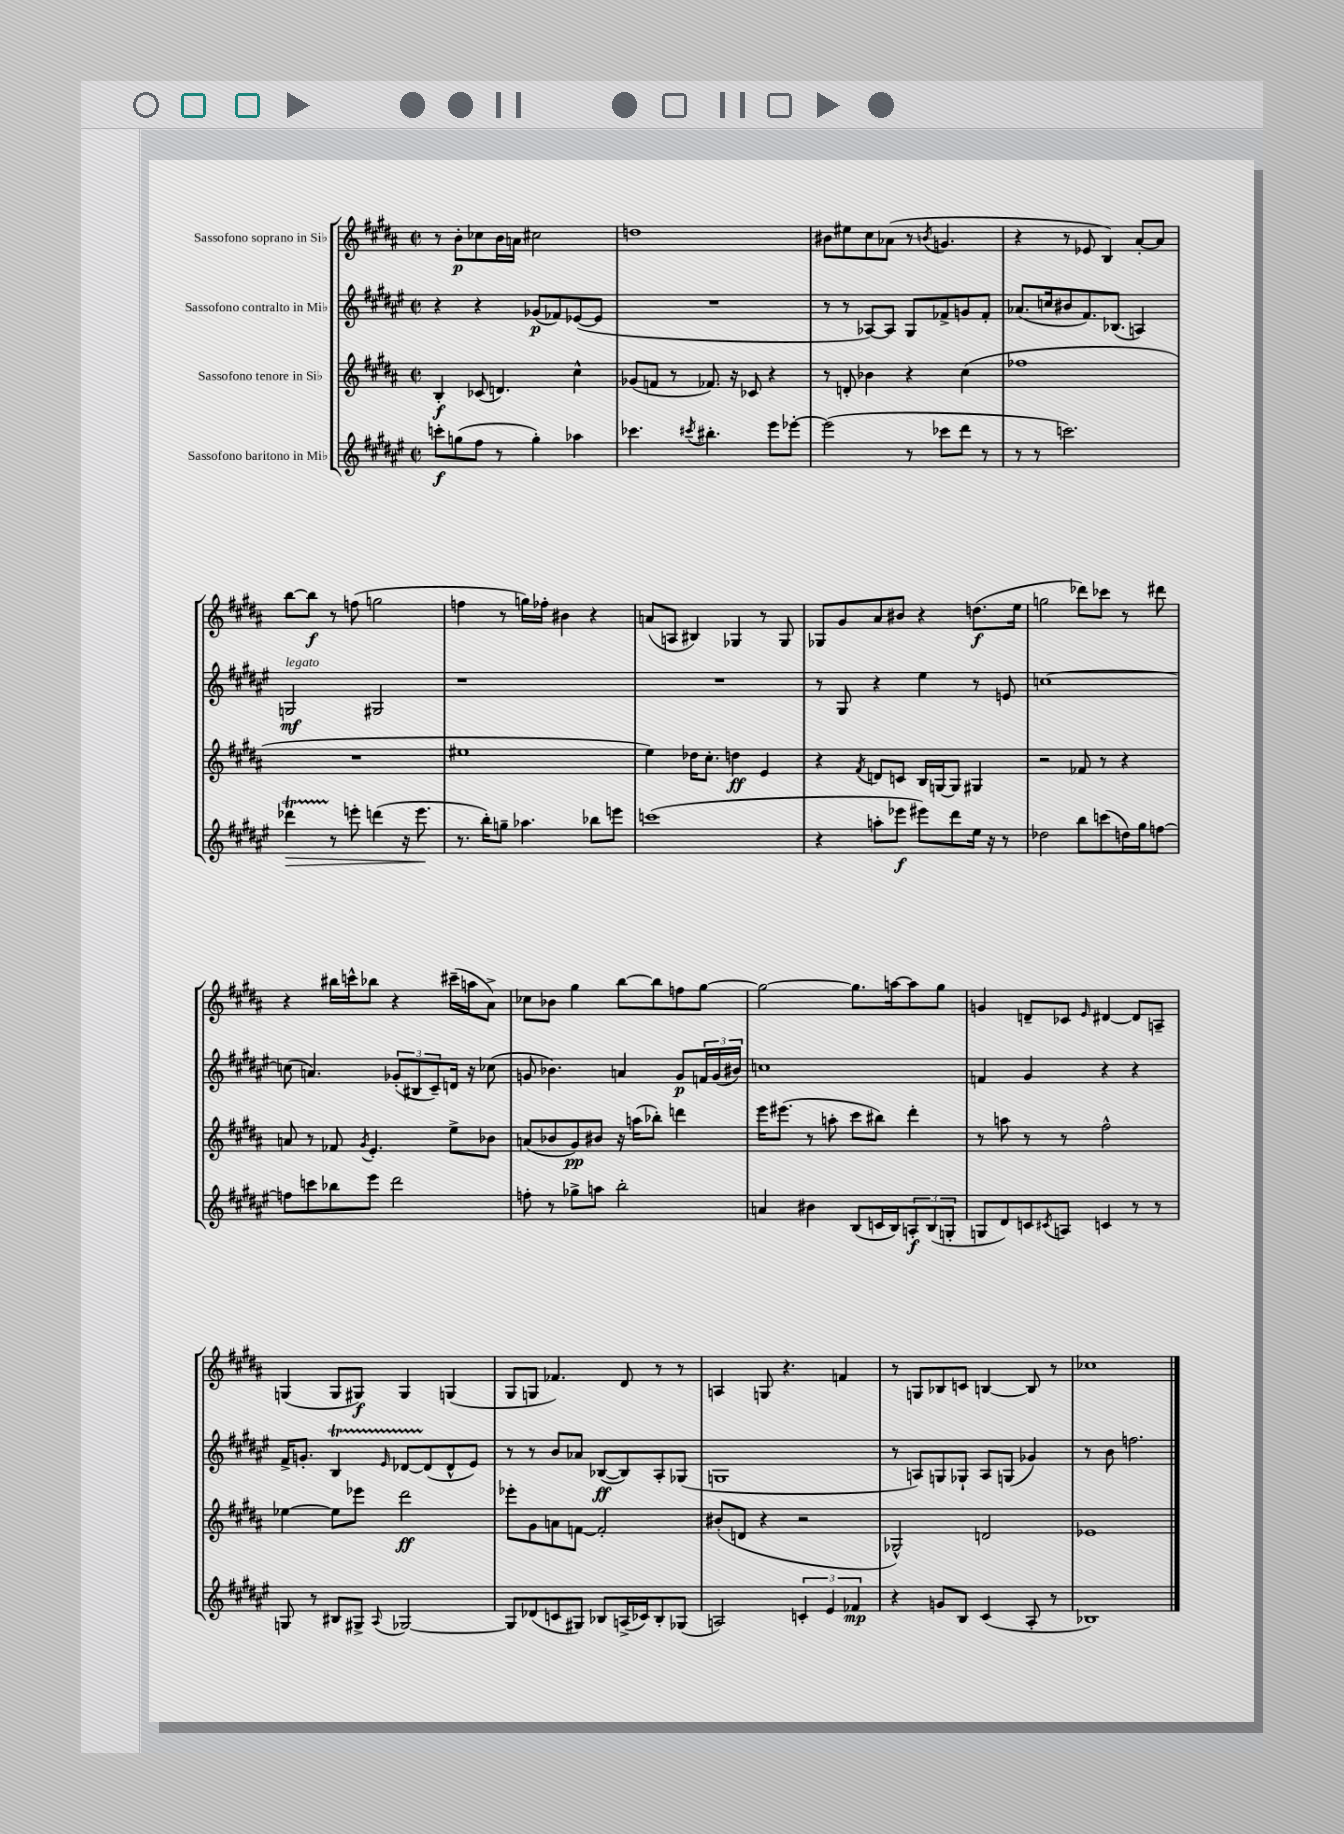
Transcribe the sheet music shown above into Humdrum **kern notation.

**kern	**kern	**kern	**kern
*staff4	*staff3	*staff2	*staff1
*clefG2	*clefG2	*clefG2	*clefG2
*k[f#c#g#d#a#e#]	*k[f#c#g#d#a#]	*k[f#c#g#d#a#e#]	*k[f#c#g#d#a#]
*M2/2	*M2/2	*M2/2	*M2/2
*met(c|)	*met(c|)	*met(c|)	*met(c|)
8ccc'	4B'	4r	8r
(8gg	.	.	8b'
8ff#	(8c-	4r	8cc-
8r	4.d)	.	16b
.	.	.	16a
4gg')	.	(8g-	2cc#
.	.	8f-)	.
4aa-	4cc#^^	([8e-	.
.	.	8e-]	.
=	=	=	=
4.ccc-	(8g-	1r	1dd
.	8f	.	.
.	8r	.	.
8qccc#	.	.	.
4.bb#'	8.f-)	.	.
.	16r	.	.
.	8c-	.	.
8eee#	4r	.	.
[8eee-'	.	.	.
=	=	=	=
(2eee-]	8r	8r	8b#
.	8d'	8r	8ee#
.	4b-	[8A-)	8cc#
.	.	8A-]	(8a-
8r	4r	8G#	8r
.	.	.	8qb
8ccc-	.	8f-^	4.g
8ddd#	(4cc#	8g	.
8r	.	8f-'	.
=	=	=	=
8r	1ff-	(8.a-	4r
8r	.	.	.
.	.	16cc	.
2.ccc)	.	8b#	8r
.	.	8.f#)	8e-
.	.	.	4B)
.	.	(8.B-	.
.	.	4A)	[8a#'
.	.	.	8a#]
=	=	=	=
4ddd-	1r	2G	[8bb
.	.	.	8bb]
8r	.	.	8r
8eee'	.	.	(8ff
(4ddd	.	2G#	2gg
16r	.	.	.
8.eee	.	.	.
=	=	=	=
8.r	1ee#	1r	4ff
16bb')	.	.	.
8gg~	.	.	8r
4.aa-	.	.	16gg)
.	.	.	16ff-'
.	.	.	4b#
8bb-	.	.	4r
8eee	.	.	.
=	=	=	=
(1ccc	4ee)	1r	(8a
.	.	.	8A
.	16dd-	.	4B#)
.	8.cc#'	.	.
.	4dd	.	4G-
.	4e	.	8r
.	.	.	8G-
=	=	=	=
4r	4r	8r	8G-
.	.	8G#	8g#
.	8qf#	.	.
8aa'	8d	4r	8a#
8eee-	8c	.	8b#
8eee#)	16B	4ee#	4r
.	[16G	.	.
8ddd#	8G]	.	.
16ee#	4G#	8r	(8.dd
16r	.	.	.
8r	.	8e	.
.	.	.	16ee
=	=	=	=
2dd-	2r	[1cc	2gg
8bb	8f-	.	8ddd-)
(8ccc	8r	.	8ccc-
16dd)	4r	.	8r
16gg#	.	.	.
[8ff	.	.	8ddd#
=	=	=	=
8ff]	8a	(8cc]	4r
8ccc	8r	4.a)	.
8bb-	8f-	.	16bb#
.	.	.	16ccc^^
.	8qg#	.	.
8eee#	4.e'	.	8bb-
2ddd#	.	(12g-'	4r
.	.	12B#	.
.	.	12c#~)	.
.	8ee^	16d	(16ccc#~
.	.	16r	16aa
.	8b-	(8cc-	8a#^)
=	=	=	=
8ff'	(8a	8g	8cc-
8r	8b-	4.b-)	8b-
8gg-^	8g#)	.	4gg#
8aa	8b#	.	.
2bb'	16r	4a	[8bb
.	(16aa	.	.
.	8bb-')	.	8bb]
.	4ddd	8g	8ff
.	.	24f	[8gg#
.	.	(24g	.
.	.	24b#)	.
=	=	=	=
4a	16eee	1cc	2gg#_
.	(8.eee#	.	.
4b#	8r	.	.
.	8aa'	.	.
(8B	8ccc#	.	8.gg#]
16c	8bb#)	.	.
16B)	.	.	[16aa
12A'	4ddd#'	.	8aa]
(12B	.	.	.
.	.	.	8gg#
12G'	.	.	.
=	=	=	=
8G	8r	4f	4g
8d#)	8aa	.	.
8c	8r	4g#	8d~
8qc#	.	.	.
8A	8r	.	8c-
.	.	.	16qqe
4c	2ff#^^	4r	[4d#
8r	.	4r	8d#]
8r	.	.	8A~
=	=	=	=
8G	[4ee-	16f#^	(4G
.	.	8.g'	.
8r	.	.	.
8B#	8ee-]	4B	8G
8G#^	8eee-	.	8G#)
8qqA#	.	16qqe#	.
[2G-	2ddd#	[8d-	4G#
.	.	(8d-]	.
.	.	8d-^^	(4G
.	.	8e#)	.
=	=	=	=
8G-]	8eee-'	8r	8G#
(8d-	8g#	8r	8G
8c	8a	8b	4.f-)
8G#)	[8f	8a-	.
8B-	2f']	([8B-	.
(16A^	.	8B-])	8d#
16c-)	.	.	.
8B-'	.	8A#'	8r
(8G-	.	(8G-	8r
=	=	=	=
2A)	(8b#'	1G	4A
.	8d	.	.
.	4r	.	8G
.	.	.	4.r
6c'	2r	.	.
6e#	.	.	.
.	.	.	4f
6f-	.	.	.
=	=	=	=
4r	2G-^^)	8r	8r
.	.	8A)	8G
8g	.	8G	8B-
8B	.	8G-`	8c
(4c#	2d	8A	[4B
.	.	(8G	.
8A#'	.	4g-)	8B]
8r	.	.	8r
=	=	=	=
1B-)	1e-	8r	1cc-
.	.	8b	.
.	.	2.ff	.
==	==	==	==
*-	*-	*-	*-
